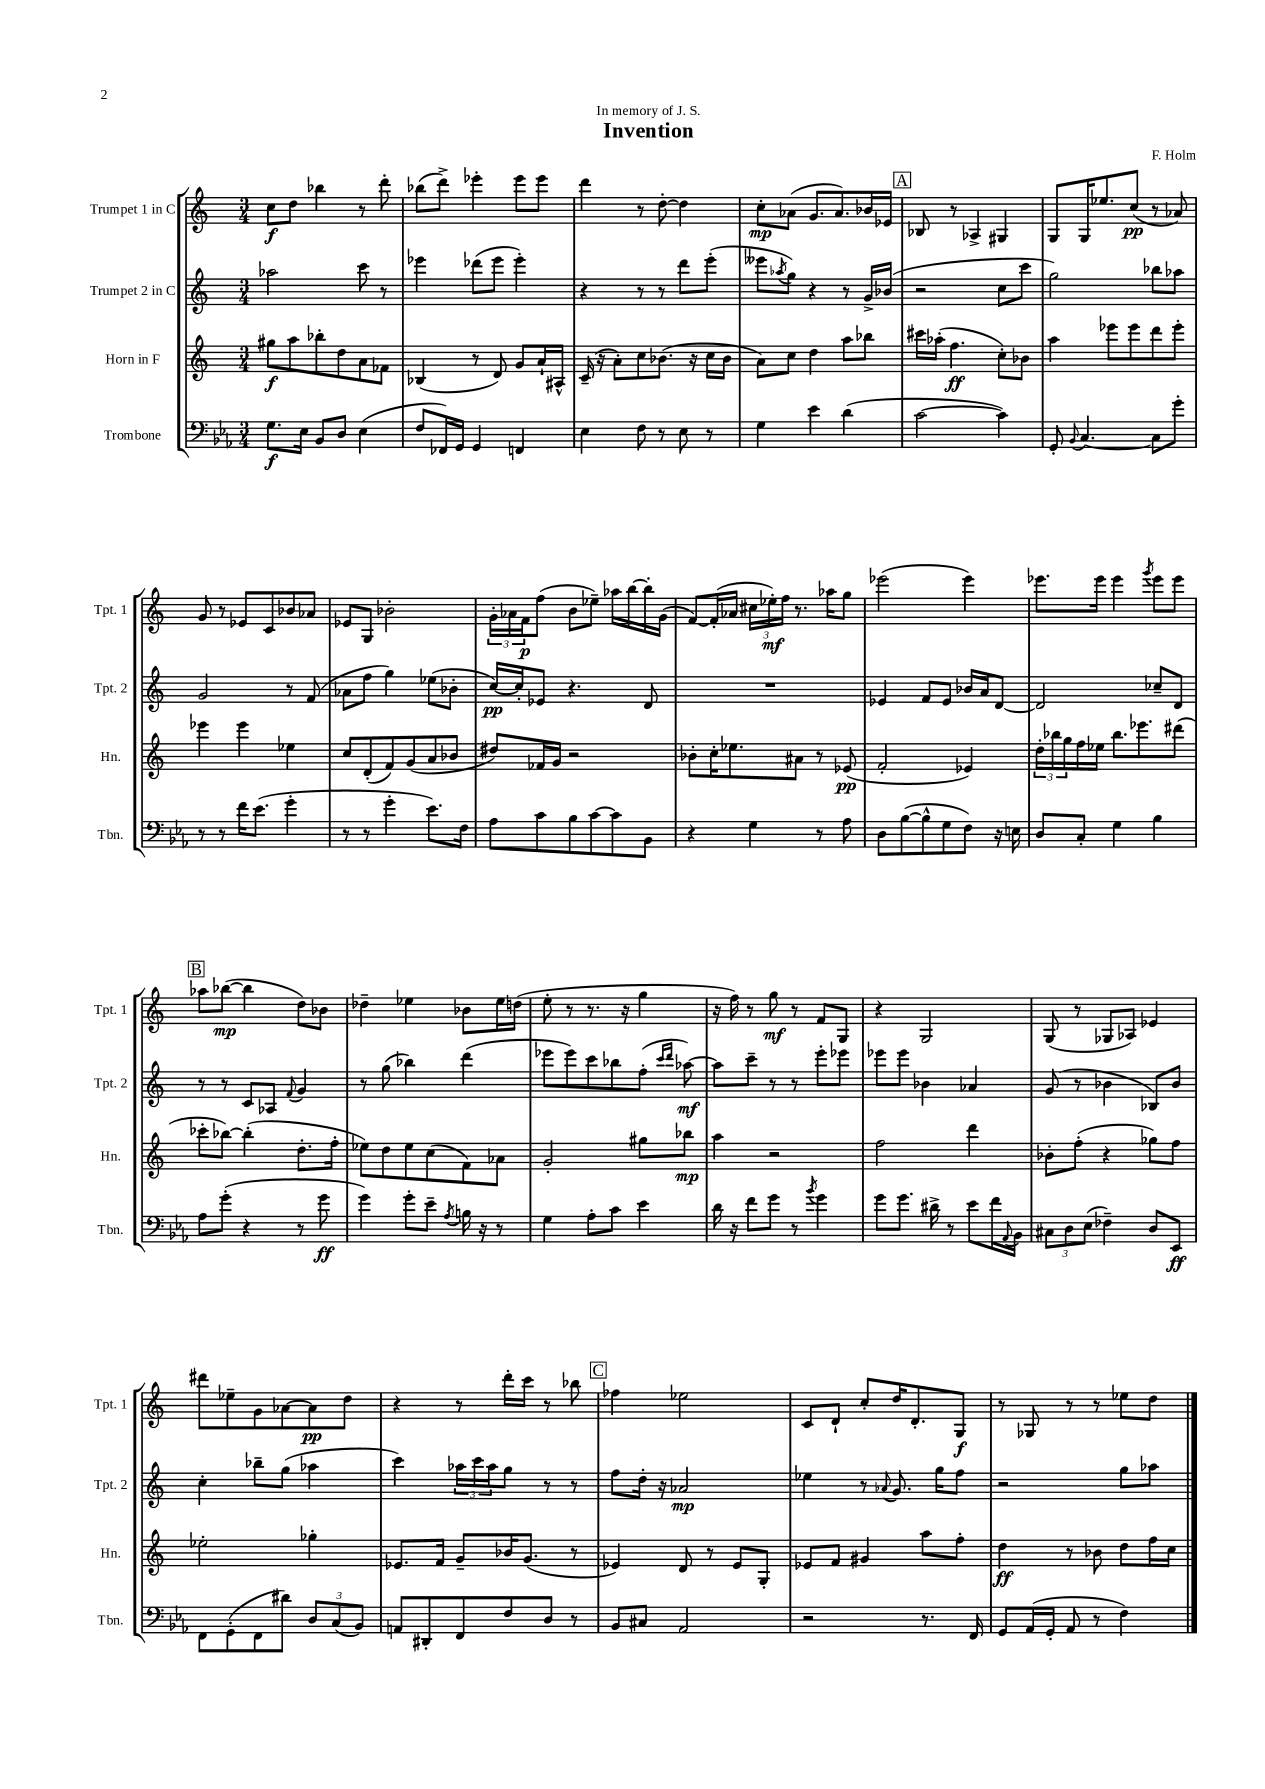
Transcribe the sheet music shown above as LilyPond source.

\header { title = "Invention" composer = "F. Holm" dedication = "In memory of J. S." }
<<
\new StaffGroup <<
\new Staff = "s0" \with { instrumentName = "Trumpet 1 in C" shortInstrumentName = "Tpt. 1" } {
    \clef treble \key c \major \numericTimeSignature \time 3/4
    c''8\f d''8 bes''4 r8 d'''8-. |
    bes''8( d'''8->) ees'''4-. ees'''8 ees'''8 |
    d'''4 r8 d''8~-. d''4 |
    c''8-.\mp aes'8( g'8. aes'8.) bes'16 ees'16 |
    \mark \markup { \box "A" } bes8 r8 aes4-> gis4 |
    g8 g16 ees''8. c''8\pp( r8 aes'8) |
    g'8 r8 ees'8 c'8 bes'8 aes'8 |
    ees'8 g8 bes'2-. |
    \tuplet 3/2 { g'16-. aes'16 f'16\p } f''8( b'8 ees''8--) aes''16 b''16~ b''16-. g'16( |
    f'8~) f'16-.( aes'16 \tuplet 3/2 { cis''16 ees''16-.\mf) f''16 } r8. aes''16 g''8 |
    ees'''2( ees'''4) |
    ees'''8. ees'''16 ees'''4 \acciaccatura { g'''8 } ees'''8 ees'''8 |
    \mark \markup { \box "B" } aes''8 bes''8~\mp( bes''4 d''8) bes'8 |
    des''4-- ees''4 bes'8 ees''16 d''16( |
    e''8-. r8 r8. r16 g''4 |
    r16 f''16) r8 g''8\mf r8 f'8 g8 |
    r4 g2 |
    g8( r8 ges8 aes8) ees'4 |
    dis'''8 ees''8-- g'8 aes'8~ aes'8\pp d''8 |
    r4 r8 d'''16-. c'''16 r8 bes''8 |
    \mark \markup { \box "C" } fes''4 ees''2 |
    c'8 d'8-! c''8-. d''16 d'8.-. g8\f |
    r8 ges8 r8 r8 ees''8 d''8 \bar "|." |
}
\new Staff = "s1" \with { instrumentName = "Trumpet 2 in C" shortInstrumentName = "Tpt. 2" } {
    \clef treble \key c \major \numericTimeSignature \time 3/4
    aes''2 c'''8 r8 |
    ees'''4 des'''8( ees'''8 ees'''4-.) |
    r4 r8 r8 d'''8 e'''8-.( |
    eeses'''8 \acciaccatura { aes''8 } g''8) r4 r8 g'16-> bes'16( |
    \mark \markup { \box "A" } r2 c''8 c'''8 |
    g''2) bes''8 aes''8 |
    g'2 r8 f'8( |
    aes'8 f''8 g''4) ees''8( bes'8-. |
    c''16~\pp) c''16-. ees'8 r4. d'8 |
    R2. |
    ees'4 f'8 ees'8 bes'16 a'16 d'8~ |
    d'2 ces''8-- d'8 |
    \mark \markup { \box "B" } r8 r8 c'8 aes8 \appoggiatura { f'8 } g'4 |
    r8 g''8( bes''4) d'''4( |
    ees'''8 ees'''8) c'''8 bes''8 f''8-.( \grace { c'''16 d'''16 } aes''8~\mf) |
    aes''8 c'''8-- r8 r8 e'''8-. ees'''8 |
    ees'''8 ees'''8 bes'4 aes'4 |
    g'8( r8 bes'4 bes8) bes'8 |
    c''4-. bes''8-- g''8( aes''4 |
    c'''4) \tuplet 3/2 { aes''16 c'''16 aes''16 } g''8 r8 r8 |
    \mark \markup { \box "C" } f''8 d''16-. r16 aes'2\mp |
    ees''4 r8 \appoggiatura { aes'8 } g'8. g''16 f''8 |
    r2 g''8 aes''8 \bar "|." |
}
\new Staff = "s2" \with { instrumentName = "Horn in F" shortInstrumentName = "Hn." } {
    \clef treble \key c \major \numericTimeSignature \time 3/4
    gis''8\f a''8 bes''8-. d''8 a'8 fes'8 |
    bes4( r8 d'8) g'8 a'16-! ais16-^ |
    c'16--( r16 a'8-.) c''8 bes'8.( r16 c''16 bes'16 |
    a'8) c''8 d''4 a''8 bes''8 |
    \mark \markup { \box "A" } cis'''16 aes''16-.( f''4.\ff c''8-.) bes'8 |
    a''4 ees'''8 ees'''8 d'''8 ees'''8-. |
    ees'''4 ees'''4 ees''4 |
    c''8 d'8-.( f'8) g'8( a'8 bes'8 |
    dis''8) fes'16 g'16 r2 |
    bes'8-. c''16-. ees''8. ais'8 r8 ees'8\pp( |
    f'2-. ees'4) |
    \tuplet 3/2 { d''16-. bes''16 g''16 } f''16 ees''16 bes''8. ees'''8. dis'''8( |
    \mark \markup { \box "B" } ces'''8-. bes''8~) bes''4-.( d''8.-. f''16-. |
    ees''8) d''8 ees''8 c''8( f'8) aes'8 |
    g'2-. gis''8 bes''8\mp |
    a''4 r2 |
    f''2 d'''4 |
    bes'8-. f''8-.( r4 ges''8) f''8 |
    ees''2-. ges''4-. |
    ees'8. f'16 g'8-- bes'16 g'8.( r8 |
    \mark \markup { \box "C" } ees'4) d'8 r8 ees'8 g8-. |
    ees'8 f'8 gis'4 a''8 f''8-. |
    d''4\ff r8 bes'8 d''8 f''16 c''16 \bar "|." |
}
\new Staff = "s3" \with { instrumentName = "Trombone" shortInstrumentName = "Tbn." } {
    \clef bass \key ees \major \numericTimeSignature \time 3/4
    g8.\f ees16 bes,8 d8 ees4( |
    f8 fes,16) g,16 g,4 f,4 |
    ees4 f8 r8 ees8 r8 |
    g4 ees'4 d'4( |
    \mark \markup { \box "A" } c'2~ c'4) |
    g,8-. \appoggiatura { bes,8 } c4.~ c8 g'8-. |
    r8 r8 f'16 ees'8.( g'4-. |
    r8 r8 g'4-. ees'8.) f16 |
    aes8 c'8 bes8 c'8~ c'8 bes,8 |
    r4 g4 r8 aes8 |
    d8 bes8~( bes8-^ g8 f8) r16 e16 |
    d8 c8-. g4 bes4 |
    \mark \markup { \box "B" } aes8 g'8-.( r4 r8 g'8\ff |
    g'4) g'8-. ees'8-- \acciaccatura { aes8 } b16 r16 r8 |
    g4 aes8-. c'8 ees'4 |
    d'16 r16 f'8 g'8 r8 \acciaccatura { bes'8 } g'4 |
    g'8 g'8. dis'16-> r8 ees'8 f'16 \appoggiatura { aes,8 } bes,16 |
    \tuplet 3/2 { cis8 d8 ees8( } fes4--) d8 ees,8\ff |
    f,8 g,8-.( f,8 dis'8) \tuplet 3/2 { d8 c8( bes,8) } |
    a,8 dis,8-. f,8 f8 d8 r8 |
    \mark \markup { \box "C" } bes,8 cis8 aes,2 |
    r2 r8. f,16 |
    g,8 aes,16( g,16-. aes,8 r8 f4) \bar "|." |
}
>>
>>
\layout { \context { \Score \remove "Bar_number_engraver" } }
